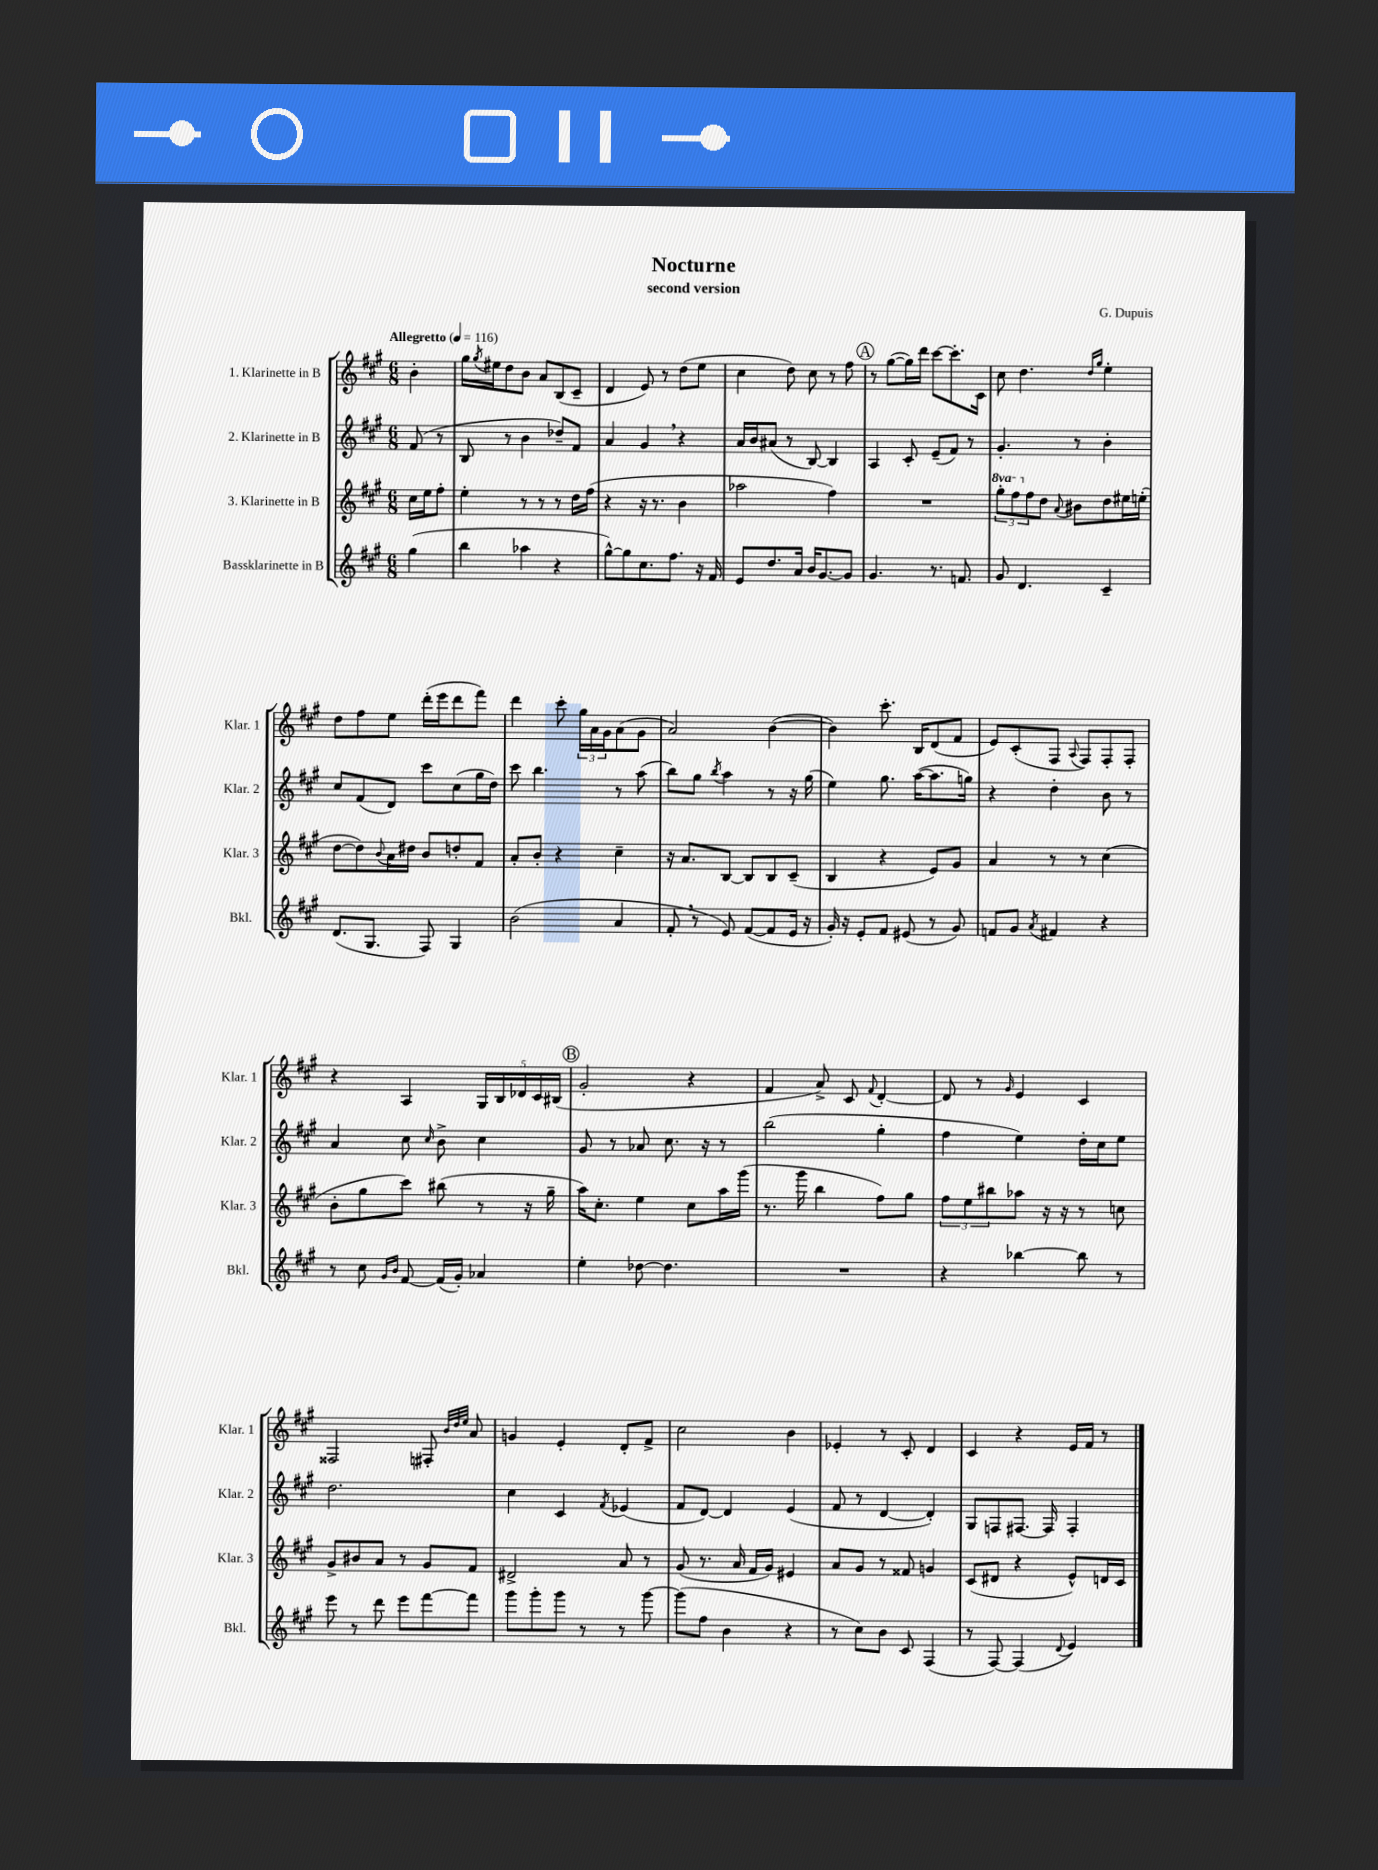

**kern	**kern	**kern	**kern
*part4	*part3	*part2	*part1
*staff4	*staff3	*staff2	*staff1
*I"Bassklarinette in B	*I"3. Klarinette in B	*I"2. Klarinette in B	*I"1. Klarinette in B
*I'Bkl.	*I'Klar. 3	*I'Klar. 2	*I'Klar. 1
*clefG2	*clefG2	*clefG2	*clefG2
*k[f#c#g#]	*k[f#c#g#]	*k[f#c#g#]	*k[f#c#g#]
*M6/8	*M6/8	*M6/8	*M6/8
*MM116	*MM116	*MM116	*MM116
=	=	=	=
!	!	!	!LO:TX:a:B:t=Allegretto
(4gg#\	16cc#\LL	(8f#/	4b'\
.	16ee\J	.	.
.	8ff#'\J	8r	.
=1	=1	=1	=1
4bb\	4ee'\	8B/	16gg#\LL
.	.	.	8qgg#/
.	.	.	16ee#X\J
.	.	8r	8dd\
4aa-X\	8r	4b\	8b\J
.	8r	.	8a/L
4r	8r	8dd-X~/L)	(8B/
.	16dd\LL	8f#/J	8c#~/J
.	(16ff#\JJ	.	.
=2	=2	=2	=2
[8gg#^^\L)	4r	4a/	4d/
8gg#\]	.	.	.
8.cc#\	16r	4g#,/	8e/)
.	8.r	.	.
.	.	.	8r
8.ff#\J	.	.	.
.	4b\	4r	(8dd\L
16r	.	.	8ee\J
16f#/	.	.	.
=3	=3	=3	=3
8e/L	2aa-X\	16a/LL	4cc#\
.	.	16b/J	.
8.dd/	.	(8a#X/J	.
.	.	8r	8dd\)
16a/Jk	.	.	.
16b/KL	.	[8B/)	8cc#\
[8.g#/	.	.	.
.	4ff#\)	4B/]	8r
8g#/J]	.	.	8ff#\
!!LO:REH:place=s1:t=A
=4	=4	=4	=4
4.g#/	2.r	4A/	8r
.	.	.	([8gg#\L
.	.	8c#'/	16gg#\L])
.	.	.	16ddd\JJ
8.r	.	(8e~/L	[8ccc#\L
.	.	8f#/J)	8.ccc#'\]
8.fn/	.	.	.
.	.	8r	.
.	.	.	16c#\Jk
=5	=5	=5	=5
*	*8va	*	*
8g#/	12ggg#'\L	4.g#'/	8cc#\
.	12fff#\	.	.
4.d/	.	.	4.dd\
*	*X8va	*	*
.	12ff#\	.	.
.	8dd\J	.	.
.	8qqa/	.	.
.	8b#X\L	8r	.
.	.	.	16qqdd/LL
.	.	.	16qqgg#/JJ
4c#~/	8dd\	4b'\	4ee'\
.	16ee#X\L	.	.
.	(16een'\JJ	.	.
!!LO:LB:g=z
=6	=6	=6	=6
(8.d/L	[8dd\L	8cc#/L	8dd\L
.	8dd\])	(8f#/	8ff#\
8.G#/J	.	.	.
.	8qqb/	.	.
.	16a\L	8d/J)	8ee\J
.	16dd#X\JJ	.	.
8F#/)	8b/L	8ccc#\L	(16ddd'\LL
.	.	.	16eee\J
4G#/	8ddn'/	(8cc#\	8ddd\
.	8f#/J	16gg#\L	8fff#\J)
.	.	16dd\JJ)	.
=7	=7	=7	=7
(2b\	8a'/L	8ccc#\	4ddd\
.	8b'/J	4.bb\	.
.	4r	.	8ccc#'\
.	.	.	24gg#\LL
.	.	.	24a\
.	.	.	24g#\J
4a/	4cc#~\	8r	(8a\
.	.	(8aa\	8g#\J
=8	=8	=8	=8
8f#',/	16r	8bb\L)	2a/)
.	8.a/L	.	.
8r	.	8gg#\J	.
.	.	8qbb/	.
8e/)	[8B/J	4aa\	.
([8f#/L	8B/L]	.	.
8f#/]	8B/	8r	([4b\
16e/Jk	(8c#~/J	16r	.
16r	.	(16gg#\	.
=9	=9	=9	=9
16g#'/)	4B/	4ee\)	4b\])
16r	.	.	.
8e'/L	.	.	.
8f#/J	4r	8.gg#\	8.ccc#'\
(8e#X/	.	.	.
.	.	([16aa\KL	16B/KL
8r	8e/L)	8.aa\]	(8d/
8g#/)	8g#/J	.	8f#/J
.	.	16ggn\Jk)	.
=10	=10	=10	=10
8fn/L	4a/	4r	8e/L)
8g#/J	.	.	(8c#'/
8qa/	.	.	.
4f#X/	8r	4dd'\	8F#/J
.	.	.	8qqA/
.	8r	.	8F#/L)
4r	(4cc#\	8b\	8F#'/
.	.	8r	8F#'/J
!!LO:LB:g=z
=11	=11	=11	=11
8r	8b'\L	4a/	4r
8cc#\	8gg#\	.	.
16qqg#/LL	.	.	.
16qqb/JJ	.	.	.
[8f#/	8ccc#\J)	8cc#\	4A/
.	.	16qqcc#/	.
(16f#/LL]	(8bb#X\	8b^\	.
16g#'/JJ)	.	.	.
4a-X/	8r	4cc#\	20G#/LL
.	.	.	20B/
.	.	.	20d-X/
.	16r	.	.
.	.	.	20c#/
.	16gg#~\	.	.
.	.	.	(20B#X/JJ
!!LO:REH:place=s1:t=B
=12	=12	=12	=12
4ee'\	16aa\KL)	8g#/	2g#'/
.	8.cc#'\J	.	.
.	.	8r	.
[8dd-X\	4ee\	8a-X/	.
4.dd-\]	.	8.cc#\	.
.	8cc#\L	.	4r
.	.	16r	.
.	16aa\L	8r	.
.	(16ggg#\JJ	.	.
=13	=13	=13	=13
2.r	8.r	(2bb\	4f#/
.	16ggg#\	.	.
.	4bb\	.	8a^/)
.	.	.	8c#/
.	.	.	8qqf#/
.	8ff#\L)	4gg#'\	[4d'/
.	8gg#\J	.	.
=14	=14	=14	=14
4r	12ff#\L	4ff#\	8d/]
.	12ee\	.	.
.	.	.	8r
.	12bb#X\	.	.
.	.	.	16qqg#/
[4bb-X\	8aa-X\J	4ee\)	4e/
.	16r	.	.
.	16r	.	.
8bb-\]	8r	16dd'\LL	4c#/
.	.	16cc#\J	.
8r	8ccn\	8ee\J	.
!!LO:LB:g=z
=15	=15	=15	=15
8eee\	8g#^/L	2.dd\	2F##X/
8r	8b#X/	.	.
8ddd\	8a/J	.	.
8eee\L	8r	.	.
[8fff#\	8g#/L	.	8F#X'/
.	.	.	32qqb/LLL
.	.	.	32qqdd/
.	.	.	32qqee/JJJ
8fff#\J]	8f#/J	.	8a/
=16	=16	=16	=16
8ggg#\L	2d#X^/	4cc#\	4gn/
8ggg#'\	.	.	.
8ggg#\J	.	4c#/	4e'/
8r	.	.	.
.	.	8qf#/	.
8r	8a/	(4e-X/	8d'/L
[8ggg#\	8r	.	8f#^/J
=17	=17	=17	=17
(8ggg#\L]	(8g#/	8f#/L	2cc#\
8ff#\J	8.r	[8d/J)	.
4b\	.	4d/]	.
.	16a/	.	.
.	16f#/LL	.	.
.	16g#/JJ)	.	.
4r	4e#X/	(4e/	4b\
=18	=18	=18	=18
8r	8a/L	8f#/	4e-X'/
8cc#\L)	8g#/J	8r	.
8b\J	8r	[4d/	8r
8c#/	8f##X/	.	8c#'/
(4F#/	4gn/	4d'/])	4d/
=19	=19	=19	=19
8r	(8c#/L	8G#/L	4c#/
[8F#/)	8d#X/J	8Fn/	.
(4F#/]	4r	[8.F#X/J	4r
.	.	16F#/]	.
8qqd/	.	.	.
4e/)	8e^^/L)	4F#'/	16e/LL
.	.	.	16f#/JJ
.	16dn/L	.	8r
.	16c#/JJ	.	.
==	==	==	==
*-	*-	*-	*-
